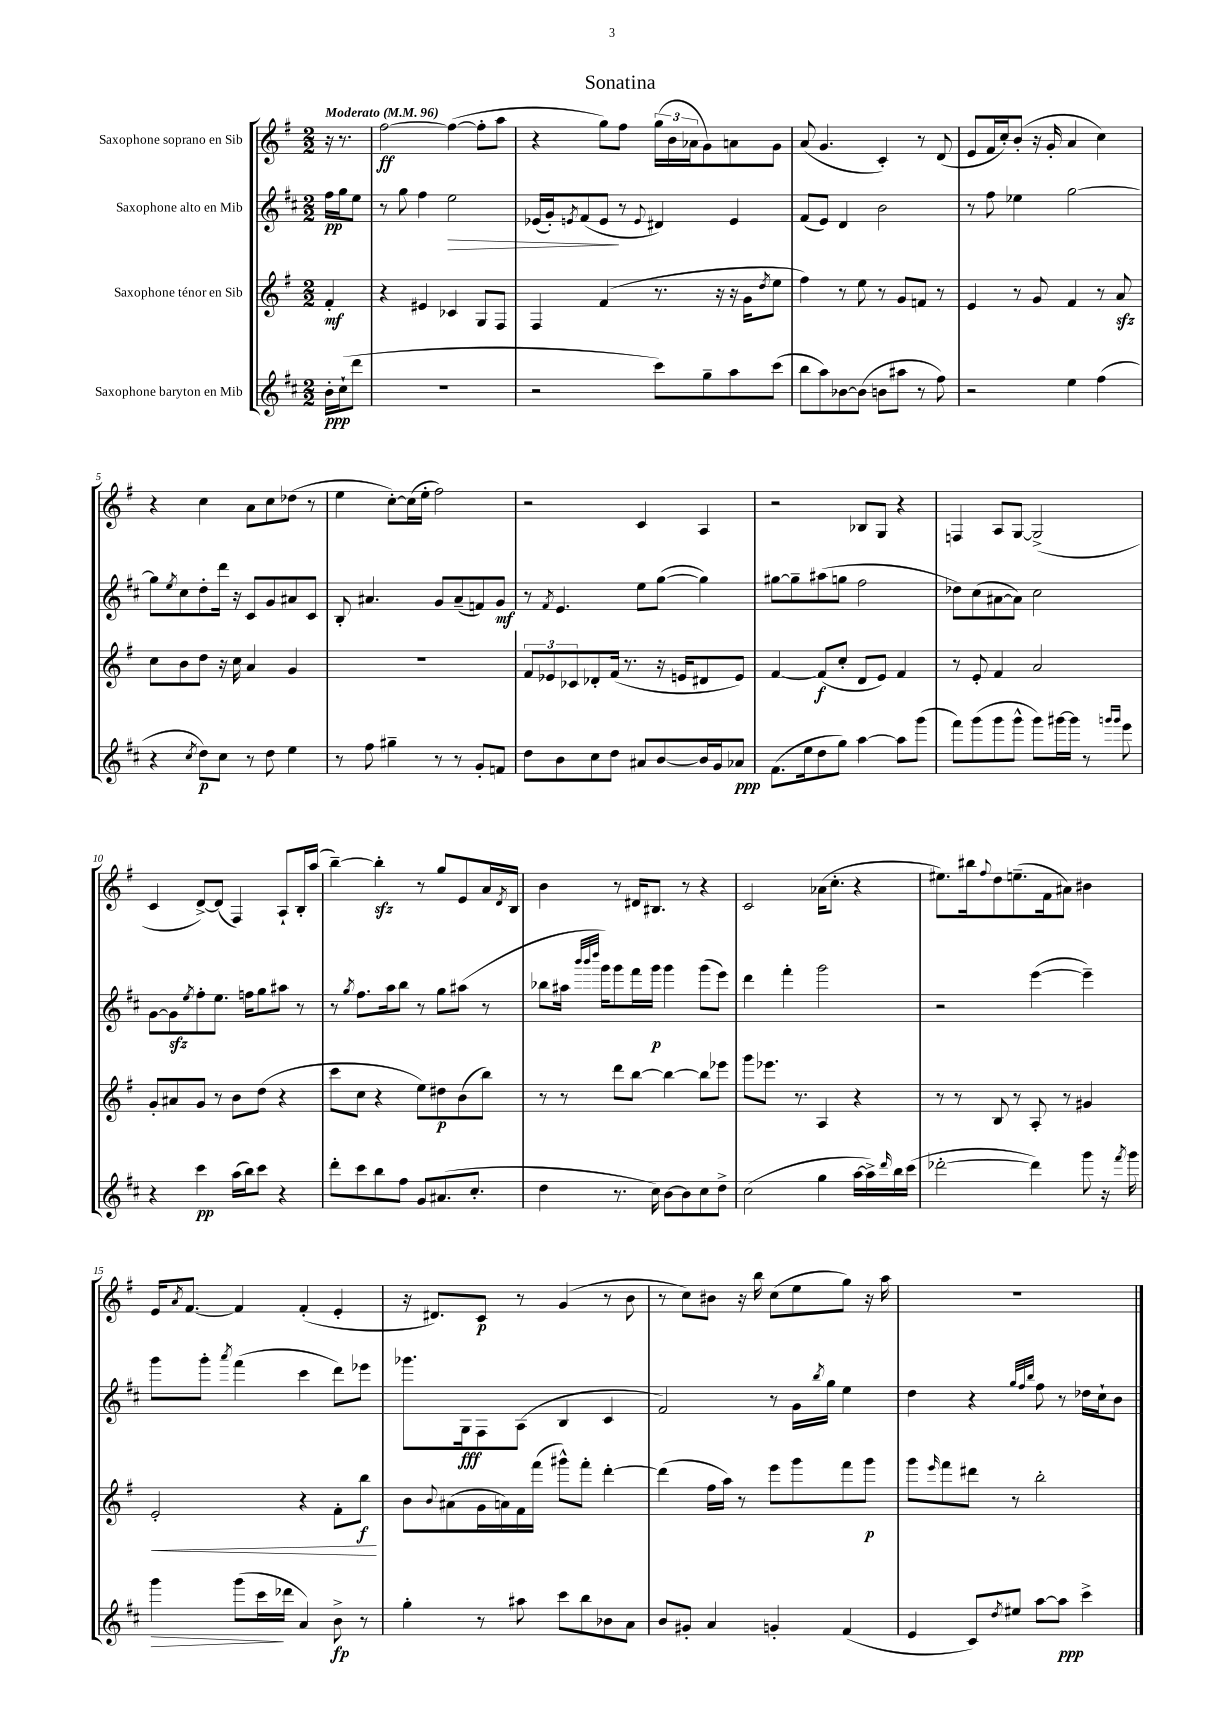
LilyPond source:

\header { title = "Sonatina" }
<<
\new StaffGroup <<
\new Staff = "s0" \with { instrumentName = "Saxophone soprano en Sib" } {
    \clef treble \key g \major \numericTimeSignature \time 2/2 \partial 4 \tempo "Moderato" 4 = 96
    r16 r8. |
    fis''2~\ff fis''4~( fis''8-. a''8 |
    r4 g''8) fis''8 \tuplet 3/2 { g''16( b'16 aes'16 } g'8) a'8 g'8 |
    a'8( g'4. c'4-.) r8 d'8( |
    e'8 fis'16 c''16-.) b'8-.( r16 g'16-. a'4 c''4) |
    r4 c''4 a'8 c''8 des''8( r8 |
    e''4 c''8~-.) c''16( e''16-. fis''2) |
    r2 c'4 a4 |
    r2 bes8 g8 r4 |
    f4 a8 g8~ g2->( |
    c'4 d'8~->) d'8( fis4) a8-! b16-. a''16( |
    b''4~--) b''4-.\sfz r8 g''8 e'8 a'16 \acciaccatura { d'8 } b16 |
    b'4 r8 dis'16 bis8. r8 r4 |
    c'2 aes'16( c''8.-. r4 |
    eis''8.) bis''16 \appoggiatura { fis''8 } d''8 e''8.--( fis'16 ais'8) bis'4 |
    e'16 \acciaccatura { a'8 } fis'8.~ fis'4 fis'4-.( e'4-. |
    r16 dis'8.) c'8\p r8 g'4( r8 b'8 |
    r8 c''8) bis'8 r16 b''16 c''8( e''8 g''8) r16 a''16 |
    R1 \bar "|." |
}
\new Staff = "s1" \with { instrumentName = "Saxophone alto en Mib" } {
    \clef treble \key d \major \numericTimeSignature \time 2/2 \partial 4
    fis''16\pp g''16 e''8 |
    r8 g''8 fis''4 e''2\> |
    ees'16( g'16-.) \acciaccatura { e'8 } fis'8( e'8\! r8 \appoggiatura { e'8 } dis'4) e'4 |
    fis'8( e'8) d'4 b'2 |
    r8 fis''8 ees''4 g''2~ |
    g''8 \acciaccatura { e''8 } cis''8 d''8-. d'''16 r16 cis'8 g'8 ais'8 cis'8 |
    b8-. ais'4. g'8 ais'8--( f'8) g'8\mf |
    r8 \acciaccatura { fis'8 } e'4. e''8 g''8~( g''4) |
    gis''8~ gis''8-- ais''8( g''8 fis''2 |
    des''8) cis''8( ais'8~ ais'8) cis''2 |
    g'8~ g'8\sfz \acciaccatura { e''8 } fis''8-. e''8. f''16 g''8 ais''8 r8 |
    r8 \acciaccatura { g''8 } fis''8. a''16 b''8 r8 g''8 ais''8( r8 |
    bes''8 ais''16 \grace { b'''32 b'''32 d''''32 } g'''16) g'''8 fis'''16 g'''16\p g'''4 g'''8( e'''8) |
    d'''4 fis'''4-. g'''2 |
    r2 e'''4~( e'''4--) |
    g'''8 g'''8-. \acciaccatura { a'''8 } fis'''4( cis'''4 d'''8) ees'''8 |
    ges'''8. g16\fff fis8 a8( b4 cis'4 |
    fis'2) r8 g'16 \acciaccatura { b''8 } g''16 e''4 |
    d''4 r4 \grace { g''32 fis''32 b''32 } fis''8 r8 des''16 cis''16-! b'8 \bar "|." |
}
\new Staff = "s2" \with { instrumentName = "Saxophone ténor en Sib" } {
    \clef treble \key g \major \numericTimeSignature \time 2/2 \partial 4
    fis'4-.\mf |
    r4 eis'4 ces'4 g8 fis8 |
    fis4 fis'4( r8. r16 r16 g'16 \acciaccatura { d''8 } e''8 |
    fis''4) r8 e''8 r8 g'8 f'8 r8 |
    e'4 r8 g'8 fis'4 r8 a'8\sfz |
    c''8 b'8 d''8 r16 c''16 a'4 g'4 |
    R1 |
    \tuplet 3/2 { fis'8 ees'8 ces'8 } des'8-. fis'16( r8. r16 e'16 dis'8 e'8) |
    fis'4~ fis'8\f( c''8-. d'8 e'8) fis'4 |
    r8 e'8-. fis'4 a'2 |
    g'8-. ais'8 g'8 r8 b'8 d''8( r4 |
    c'''8 c''8 r4 e''8) dis''8\p b'8( b''8) |
    r8 r8 d'''8 b''8~ b''4~ b''8 ees'''8 |
    g'''8 ees'''8. r8. a4 r4 |
    r8 r8 b8 r8 a8-. r8 gis'4 |
    e'2-.\< r4 fis'8-. b''8\f\! |
    b'8 \appoggiatura { b'8 } ais'8( g'16 a'16) fis'16 fis'''16( gis'''8-^) fis'''8-. d'''4~-. |
    d'''4( fis''16 a''16) r8 e'''8 g'''8 fis'''8 g'''8\p |
    g'''8 \grace { e'''16 } fis'''8 dis'''8 r8 b''2-. \bar "|." |
}
\new Staff = "s3" \with { instrumentName = "Saxophone baryton en Mib" } {
    \clef treble \key d \major \numericTimeSignature \time 2/2 \partial 4
    b'16-.\ppp cis''16-!( d'''8 |
    R1 |
    r2 cis'''8) g''8-- a''8 cis'''8( |
    b''8 a''8) bes'8~ bes'8( b'8 ais''8 r8 fis''8) |
    r2 e''4 fis''4( |
    r4 \acciaccatura { cis''8 } d''8\p) cis''8 r8 d''8 e''4 |
    r8 fis''8 gis''4-- r8 r8 g'8-. f'8 |
    d''8 b'8 cis''8 d''8 ais'8 b'8~ b'16 g'16 aes'8\ppp |
    fis'8.( e''16 d''8 g''8) a''4~ a''8 g'''8( |
    fis'''8) g'''8( g'''8 g'''8-^ g'''8) gis'''16~ gis'''16 r8 \grace { g'''16 g'''16 } e'''8 |
    r4 cis'''4\pp a''16( b''16) cis'''8 r4 |
    d'''8-. cis'''8 b''8 fis''8 g'8 ais'8.( cis''8.-. |
    d''4 r8. cis''16) b'8~ b'8 cis''8 d''8-> |
    cis''2( g''4 a''16~ a''16->) \grace { d'''16 } b''16 cis'''16( |
    des'''2~-. des'''4) g'''8 r16 \acciaccatura { fis'''8 } g'''16 |
    g'''4\> g'''8( cis'''16\! des'''16 a'4) b'8->\fp r8 |
    g''4-. r8 ais''8 cis'''8 b''8 bes'8 a'8 |
    b'8 gis'8-. a'4 g'4-. fis'4( |
    e'4 cis'8) \acciaccatura { d''8 } eis''8 a''8~ a''8\ppp cis'''4-> \bar "|." |
}
>>
>>
